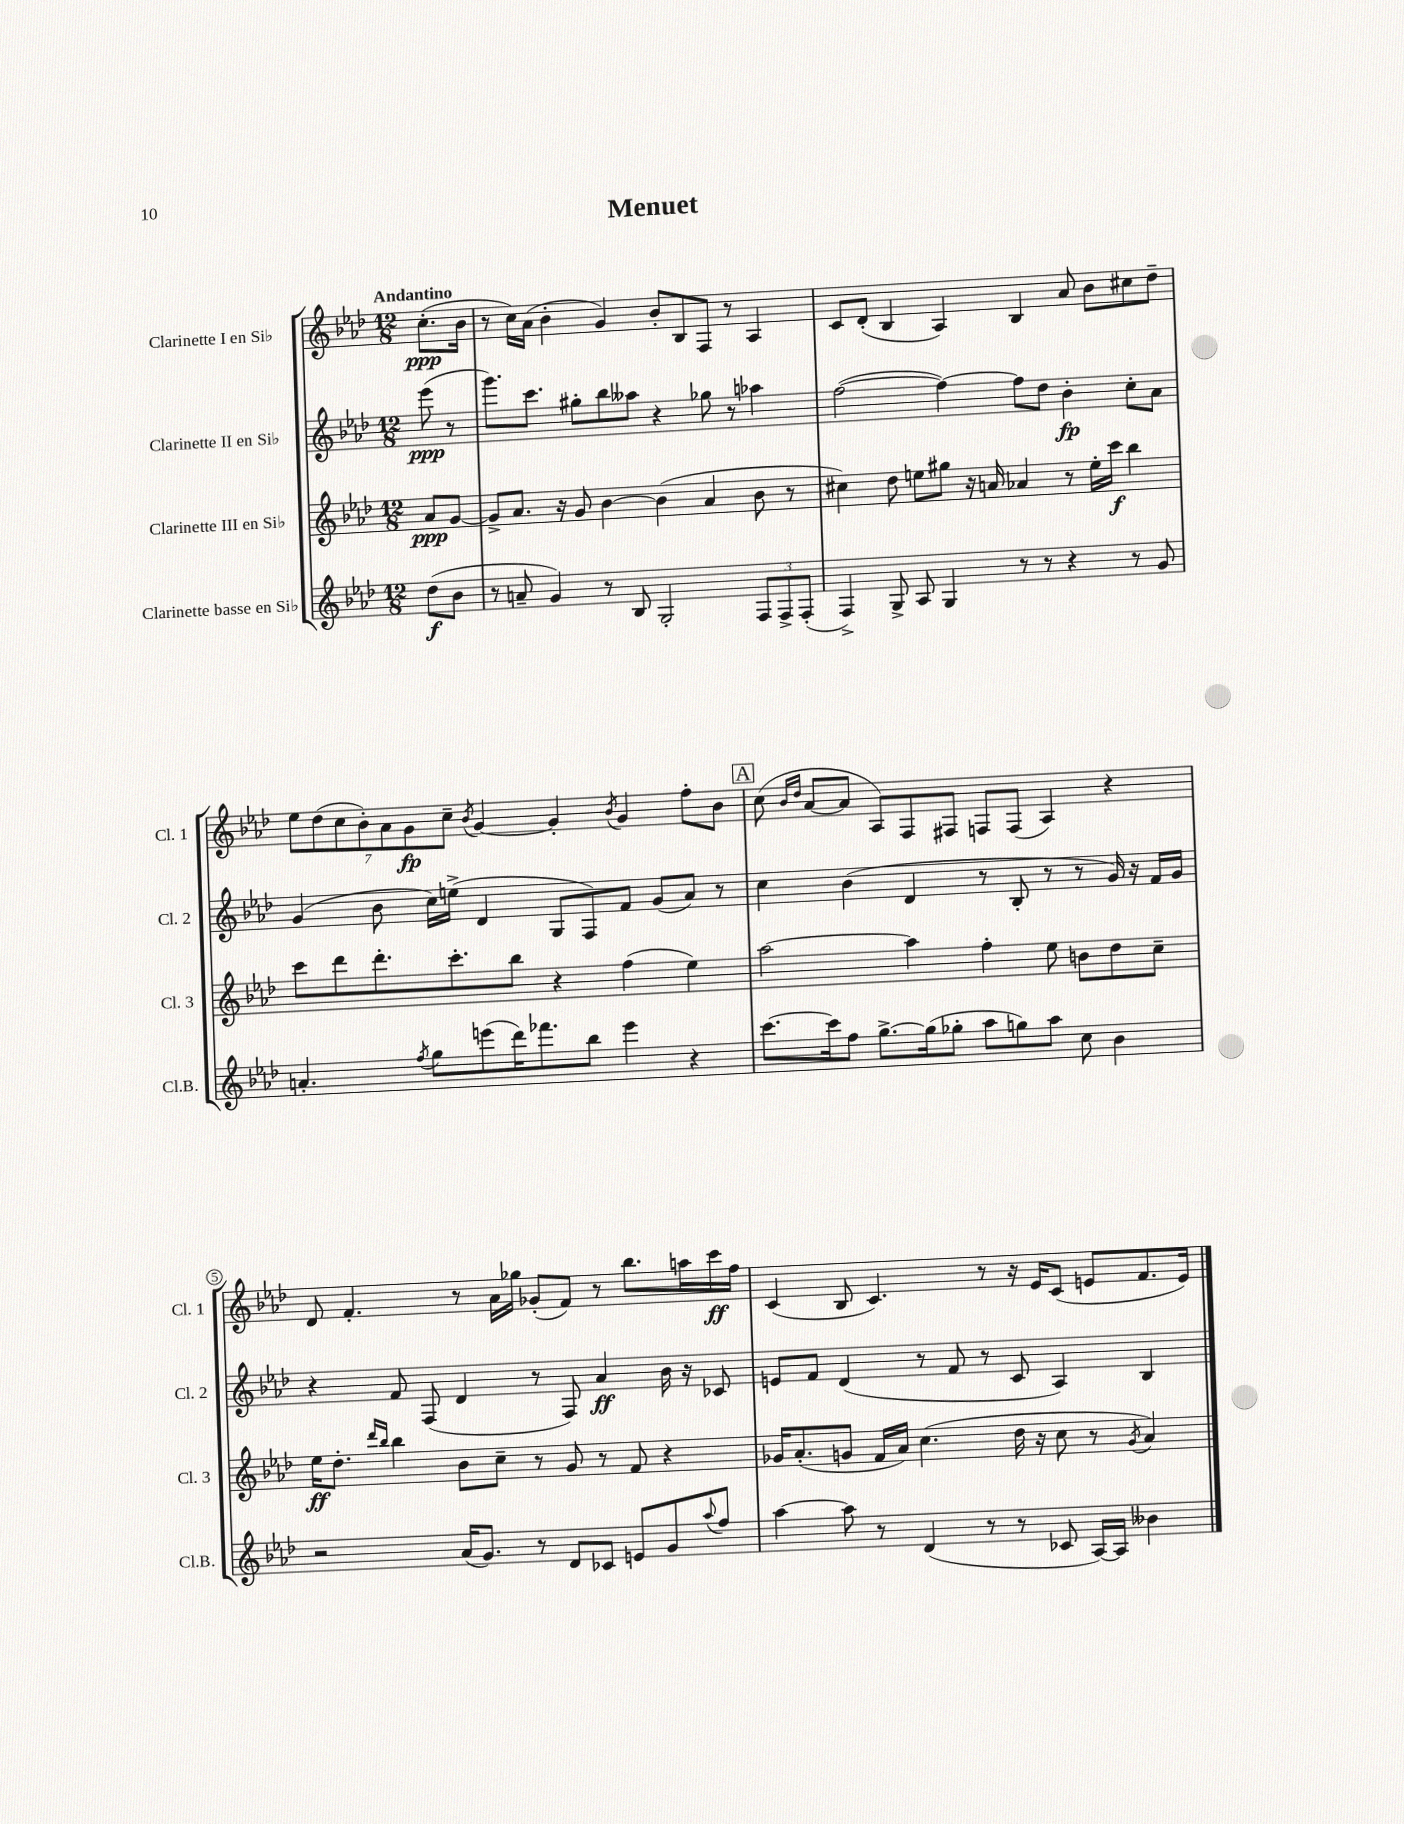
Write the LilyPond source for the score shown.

\header { title = "Menuet" }
<<
\new StaffGroup <<
\new Staff = "s0" \with { instrumentName = "Clarinette I en Sib" shortInstrumentName = "Cl. 1" } {
    \clef treble \key aes \major \numericTimeSignature \time 12/8 \partial 4 \tempo "Andantino"
    c''8.-.\ppp( bes'16 |
    r8 c''16) aes'16( bes'4-. g'4) bes'8-. bes8 f8 r8 aes4 |
    c'8 des'8-.( bes4 aes4) bes4 aes'8 bes'8 cis''8 des''8-- |
    \tuplet 7/4 { ees''8 des''8( c''8 bes'8-.) aes'8 g'8\fp c''8-- } \acciaccatura { bes'8 } g'4~ g'4-. \acciaccatura { bes'8 } g'4 f''8-. bes'8 |
    \mark \markup { \box "A" } c''8( \grace { bes'16 des''16 } aes'8~ aes'8 aes8) f8 fis8 f8 f8( aes4) r4 |
    des'8 f'4.-. r8 aes'16 ges''16 ges'8-.( f'8) r8 bes''8. a''16 c'''16\ff f''16 |
    c'4( bes8 c'4.) r8 r16 ees'16 c'8( e'8 f'8. e'16) \bar "|." |
}
\new Staff = "s1" \with { instrumentName = "Clarinette II en Sib" shortInstrumentName = "Cl. 2" } {
    \clef treble \key aes \major \numericTimeSignature \time 12/8 \partial 4
    ees'''8\ppp( r8 |
    g'''8.) c'''8. gis''8-. bes''8 aeses''8 r4 ges''8 r8 aes''4 |
    f''2~( f''4~) f''8 des''8 bes'4-.\fp c''8-. aes'8 |
    g'4( bes'8 c''16) e''16->( des'4 g8 f8) f'8 g'8( aes'8) r8 |
    \mark \markup { \box "A" } c''4 bes'4( des'4 r8 bes8-. r8 r8 g'16) r16 f'16 g'16 |
    r4 f'8 f8( des'4 r8 f8) aes'4\ff bes'16 r16 ces'8 |
    e'8 f'8 des'4( r8 f'8 r8 c'8 aes4) bes4 \bar "|." |
}
\new Staff = "s2" \with { instrumentName = "Clarinette III en Sib" shortInstrumentName = "Cl. 3" } {
    \clef treble \key aes \major \numericTimeSignature \time 12/8 \partial 4
    aes'8\ppp g'8~ |
    g'8-> aes'8. r16 g'8 bes'4~ bes'4( aes'4 bes'8 r8 |
    cis''4) des''8 e''8 gis''8 r16 a'16 aes'4 r8 e''16-. c'''16\f bes''4 |
    c'''8 des'''8 des'''8.-. c'''8.-. bes''8 r4 f''4( ees''4) |
    \mark \markup { \box "A" } aes''2~ aes''4 f''4-. ees''8 b'8 des''8 c''8-- |
    ees''16\ff des''8.-. \grace { des'''16 bes''16 } bes''4 bes'8 c''8-- r8 g'8 r8 f'8 r4 |
    ges'16 aes'8.-.( g'8 f'16 aes'16) c''4.( des''16 r16 c''8 r8 \acciaccatura { g'8 } aes'4) \bar "|." |
}
\new Staff = "s3" \with { instrumentName = "Clarinette basse en Sib" shortInstrumentName = "Cl.B." } {
    \clef treble \key aes \major \numericTimeSignature \time 12/8 \partial 4
    des''8\f( bes'8 |
    r8 a'8-- g'4) r8 bes8 g2-. \tuplet 3/2 { f8 f8-> f8-.( } |
    f4->) g8-> aes8 g4 r8 r8 r4 r8 g'8 |
    a'4.-. \acciaccatura { f''8 } g''8 e'''8( des'''16) fes'''8. bes''8 e'''4 r4 |
    \mark \markup { \box "A" } c'''8.~ c'''16 f''8 g''8.~-> g''16( ges''8-. aes''8 g''8) aes''8 c''8 bes'4 |
    r2 aes'16( g'8.) r8 des'8 ces'8 e'8 g'8 \appoggiatura { aes''8 } f''8 |
    aes''4~ aes''8 r8 des'4( r8 r8 ces'8 aes16~) aes16 beses'4 \bar "|." |
}
>>
>>
\layout { \context { \Score \override BarNumber.break-visibility = ##(#f #t #t) barNumberVisibility = #(every-nth-bar-number-visible 5) \override BarNumber.stencil = #(make-stencil-circler 0.1 0.3 ly:text-interface::print) } }
